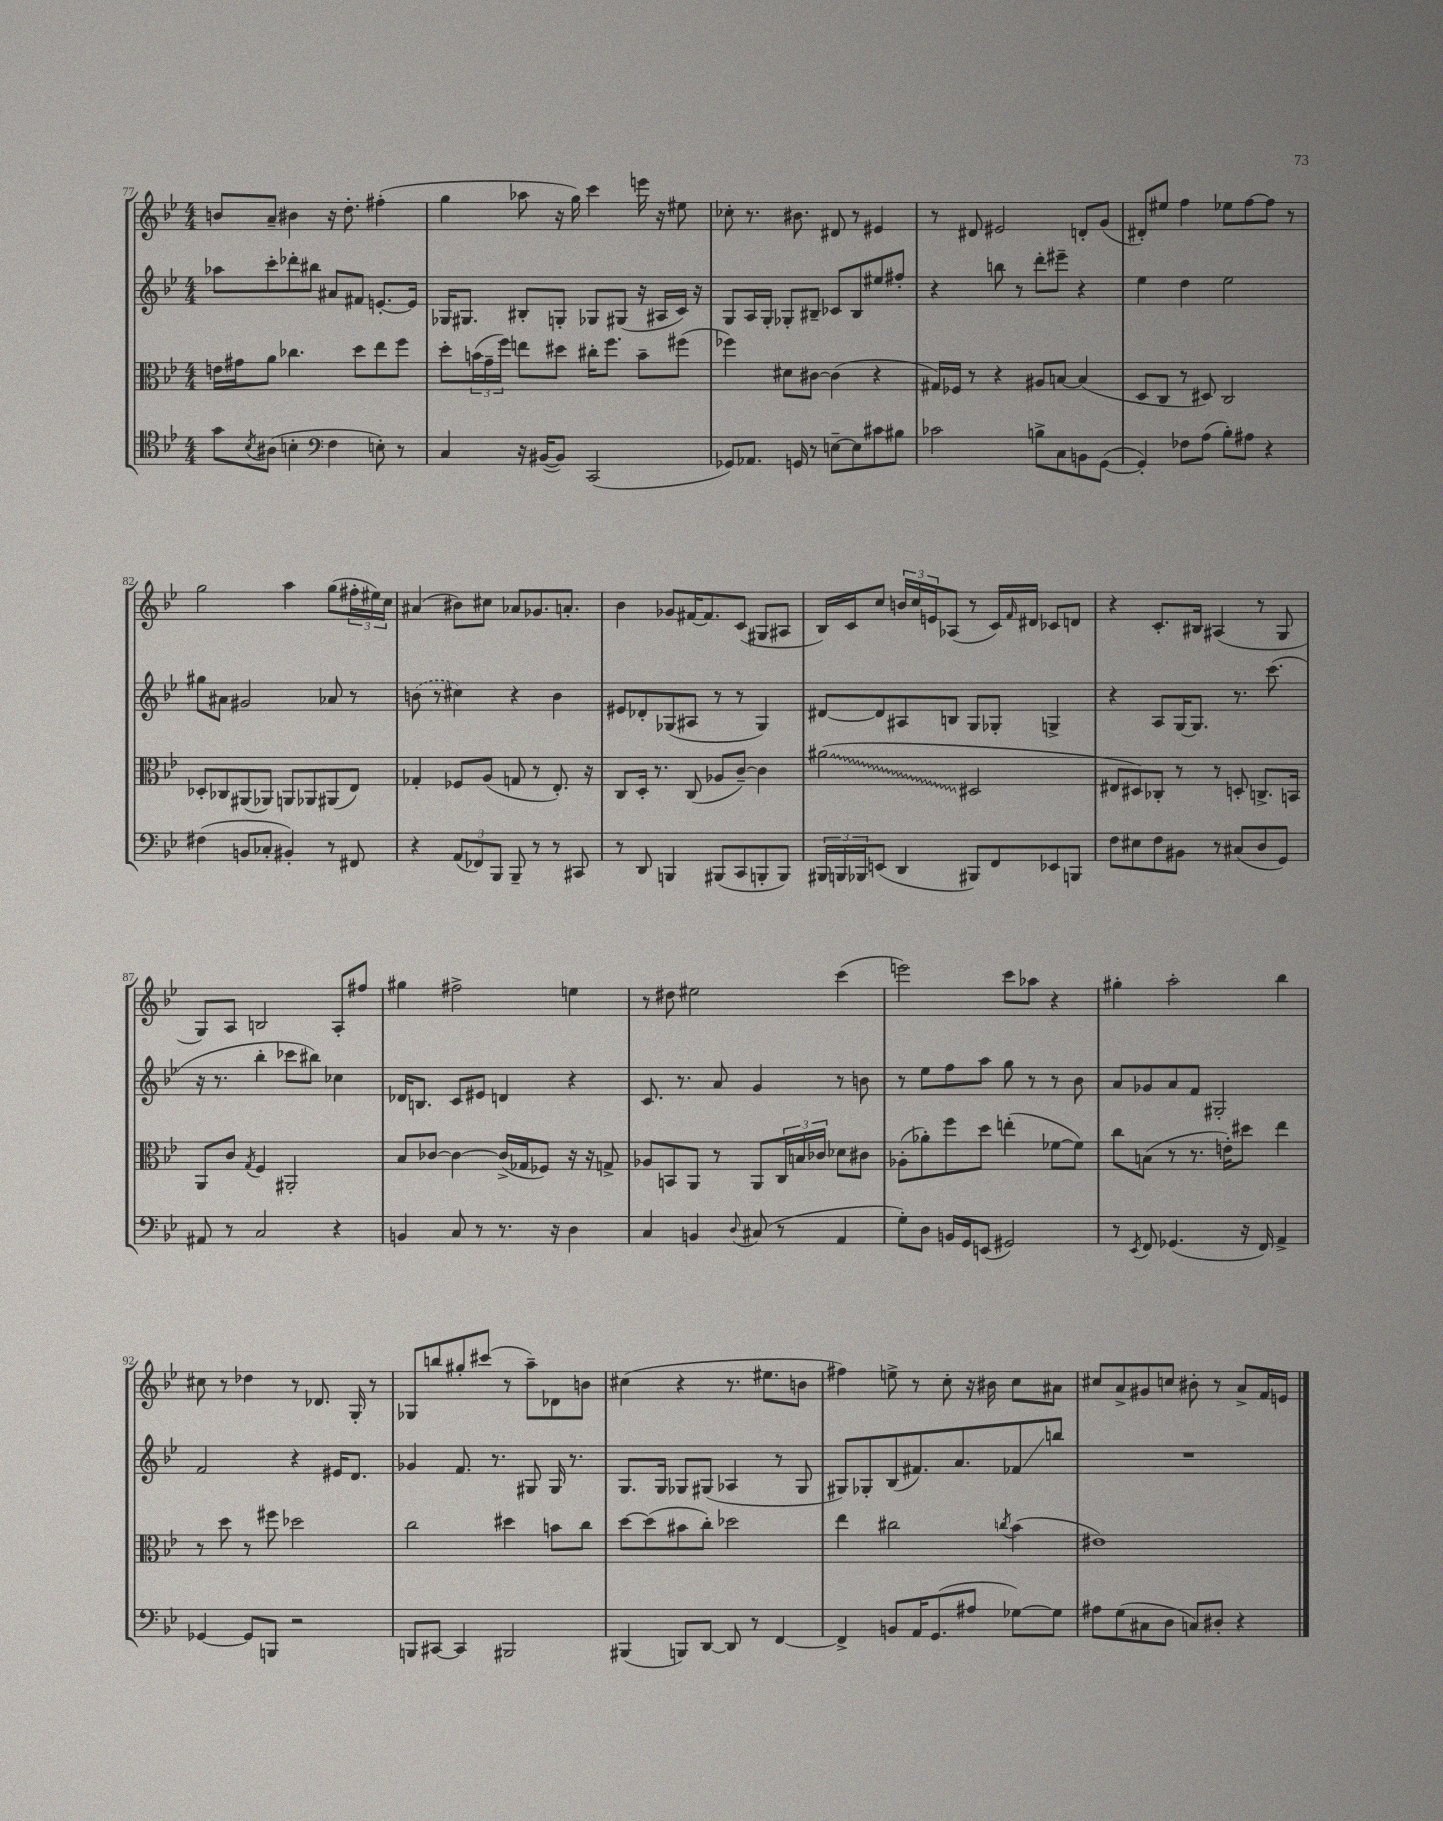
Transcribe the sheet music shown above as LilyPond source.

<<
\new StaffGroup <<
\new Staff = "s0" {
    \clef treble \key bes \major \numericTimeSignature \time 4/4
    b'8 a'8-- bis'4 r16 d''8.-. fis''4-.( |
    g''4 aes''8 r16 g''16) c'''4 e'''16 r16 eis''8 |
    ces''8-. r8. bis'8. dis'8 r8 eis'4 |
    r8 dis'8 eis'2 d'8-. g'8( |
    dis'8-.) eis''8 f''4 ees''8 f''8~ f''8 r8 |
    g''2 a''4 g''8( \tuplet 3/2 { fis''16-. eis''16) c''16 } |
    ais'4( bis'8) cis''8 aes'8 ges'8. a'8.-. |
    bes'4 ges'8 fis'16~ fis'8. c'8( gis8 ais8 |
    bes16) c'16 c''8 \tuplet 3/2 { b'16 c''16 e'16 } aes8( r8 c'16) \grace { f'16 } dis'16 ces'8 d'8 |
    r4 c'8.-. bis16 ais4( r8 g8 |
    g8) a8 b2 a8-. fis''8 |
    gis''4 fis''2-> e''4 |
    r8 dis''8 eis''2 c'''4( |
    e'''2) c'''8 aes''8 r4 |
    gis''4-. a''2-. bes''4 |
    cis''8 r8 des''4 r8 des'8. g16-. r8 |
    ges8 b''8 gis''8-. cis'''8( r8 a''8--) des'8 b'8 |
    cis''4( r4 r8. eis''8. b'8 |
    fis''4) e''8-> r8 c''8-. r16 bis'16 c''8 ais'8 |
    cis''8 a'8-> gis'8 c''8 bis'8-. r8 a'8-> f'16 e'16 \bar "|." |
}
\new Staff = "s1" {
    \clef treble \key bes \major \numericTimeSignature \time 4/4
    aes''8 c'''8-. des'''8-. bis''8 ais'8 fis'8 e'8.~-. e'16 |
    ges16 gis8. bis8-. g8-. ges8 gis8( r16 ais16 c'16) r16 |
    g8 a16 g16-. ges8-. bis8-- ces'8 bis8 eis''8 fis''8-. |
    r4 b''8 r8 d'''8-. eis'''8-- r4 |
    ees''4 d''4 ees''2 |
    gis''8 ais'8 gis'2 aes'8 r8 |
    \once \slurDashed b'8( r8 cis''4) r4 b'4 |
    eis'8 des'8-. ges8( ais8 r8 r8 ges4) |
    dis'8~ dis'8 ais8 b8 g8 ges8-. g4-> |
    r4 a8 g16~ g8. r8. c'''8.( |
    r16 r8. bes''4-. ces'''8 bis''8) ces''4 |
    des'16 b8. c'8 eis'8 d'4 r4 |
    c'8. r8. a'8 g'4 r8 b'8 |
    r8 ees''8 f''8 a''8 g''8 r8 r8 bes'8 |
    a'8 ges'8 a'8 f'8 gis2-. |
    f'2 r4 eis'16 d'8. |
    ges'4 f'8. r8. gis8 gis16 r8. |
    g8. g16 ges8 gis8( aes4 r8 gis8 |
    gis8) ges8-. bes8( fis'8.) a'8. fes'8\glissando b''8 |
    R1 \bar "|." |
}
\new Staff = "s2" {
    \clef alto \key bes \major \numericTimeSignature \time 4/4
    e'16 gis'16 a'8 ces''4. d''8 ees''8 f''8 |
    d''8-. \tuplet 3/2 { b'16( g'16-- f''16) } e''8 dis''8 cis''16-. f''8. b'8-- fis''8( |
    fes''4) dis'8 cis'8~ cis'4( r4 |
    gis16) fes16 r8 r4 ais8 b8~ b4( |
    d8 c8 r8 dis8) c2 |
    des8-. ces8 ais,8( aes,8) a,8 aes,8 ais,8( ees8) |
    ges4-. fes8 a8( g8 r8 ees8.-.) r16 |
    c8 d16-. r8. c8( aes8 c'8~--) c'4 |
    \once \override Glissando.style = #'zigzag ais'2\glissando( dis2 |
    eis8 dis8) ces8-. r8 r8 d8-. c8.-> b,16 |
    a,8 c'8 \acciaccatura { g8 } f4 ais,2-. |
    bes8 ces'8~ ces'4~ ces'16->( ges16 fes8) r16 r16 g8-> |
    aes8 b,8 a,8 r8 a,8 \tuplet 3/2 { c16 b16 ces'16 } des'8 cis'8 |
    aes8-.( aes'8-.) f''8 d''8 e''4-.( fes'8~ fes'8) |
    c''8 b8( r8 r8. e'16-.) dis''8 ees''4 |
    r8 d''8 r8 fis''8 des''2 |
    c''2 dis''4 b'8 c''8 |
    d''8~ d''8( bis'8 c''8-.) des''2 |
    ees''4 cis''2 \acciaccatura { c''8 } bes'4( |
    eis'1) \bar "|." |
}
\new Staff = "s3" {
    \clef tenor \key bes \major \numericTimeSignature \time 4/4
    g'8 \acciaccatura { bes8 } ais8( b4-. \clef bass f4 e8-.) r8 |
    c4 r16 bis,16~( bis,8) c,2( |
    ges,8) aes,8. g,16 r8 e8~-- e8 cis'8 bis8 |
    ces'2 b8-> c8 b,8 g,8~( |
    g,4-.) fes8 a8( bes8-.) ais8 r4 |
    fis4( b,8 ces8-. bis,4-.) r8 fis,8 |
    r4 \tuplet 3/2 { a,8( fes,8) bes,,8 } bes,,8-- r8 r8 cis,8 |
    r8 d,8 b,,4 bis,,8( c,8 b,,8-. b,,8) |
    \tuplet 3/2 { bis,,16 b,,16 bes,,16 } e,8( d,4 bis,,8) f,8 ees,8 b,,8 |
    f8 eis8 f8 bis,8 r8 cis8( d8 g,8) |
    ais,8 r8 c2 r4 |
    b,4 c8 r8 r8. r16 d4 |
    c4 b,4 \appoggiatura { d8 } cis8( r8 a,4 |
    g8-.) d8 b,16 g,16 e,8( gis,2) |
    r8 \acciaccatura { ees,8 } f,8 ges,4.( r16 f,16) a,4-> |
    ges,4~ ges,8 b,,8 r2 |
    b,,8 cis,8~ cis,4 bis,,2 |
    bis,,4( b,,8) d,8~ d,8 r8 f,4~ |
    f,4-> b,8 a,16 g,8.( ais8 ges8~) ges8 |
    ais8 g8( cis8 d8 c8) dis8-. r4 \bar "|." |
}
>>
>>
\layout { \context { \Score currentBarNumber = #77 } }
